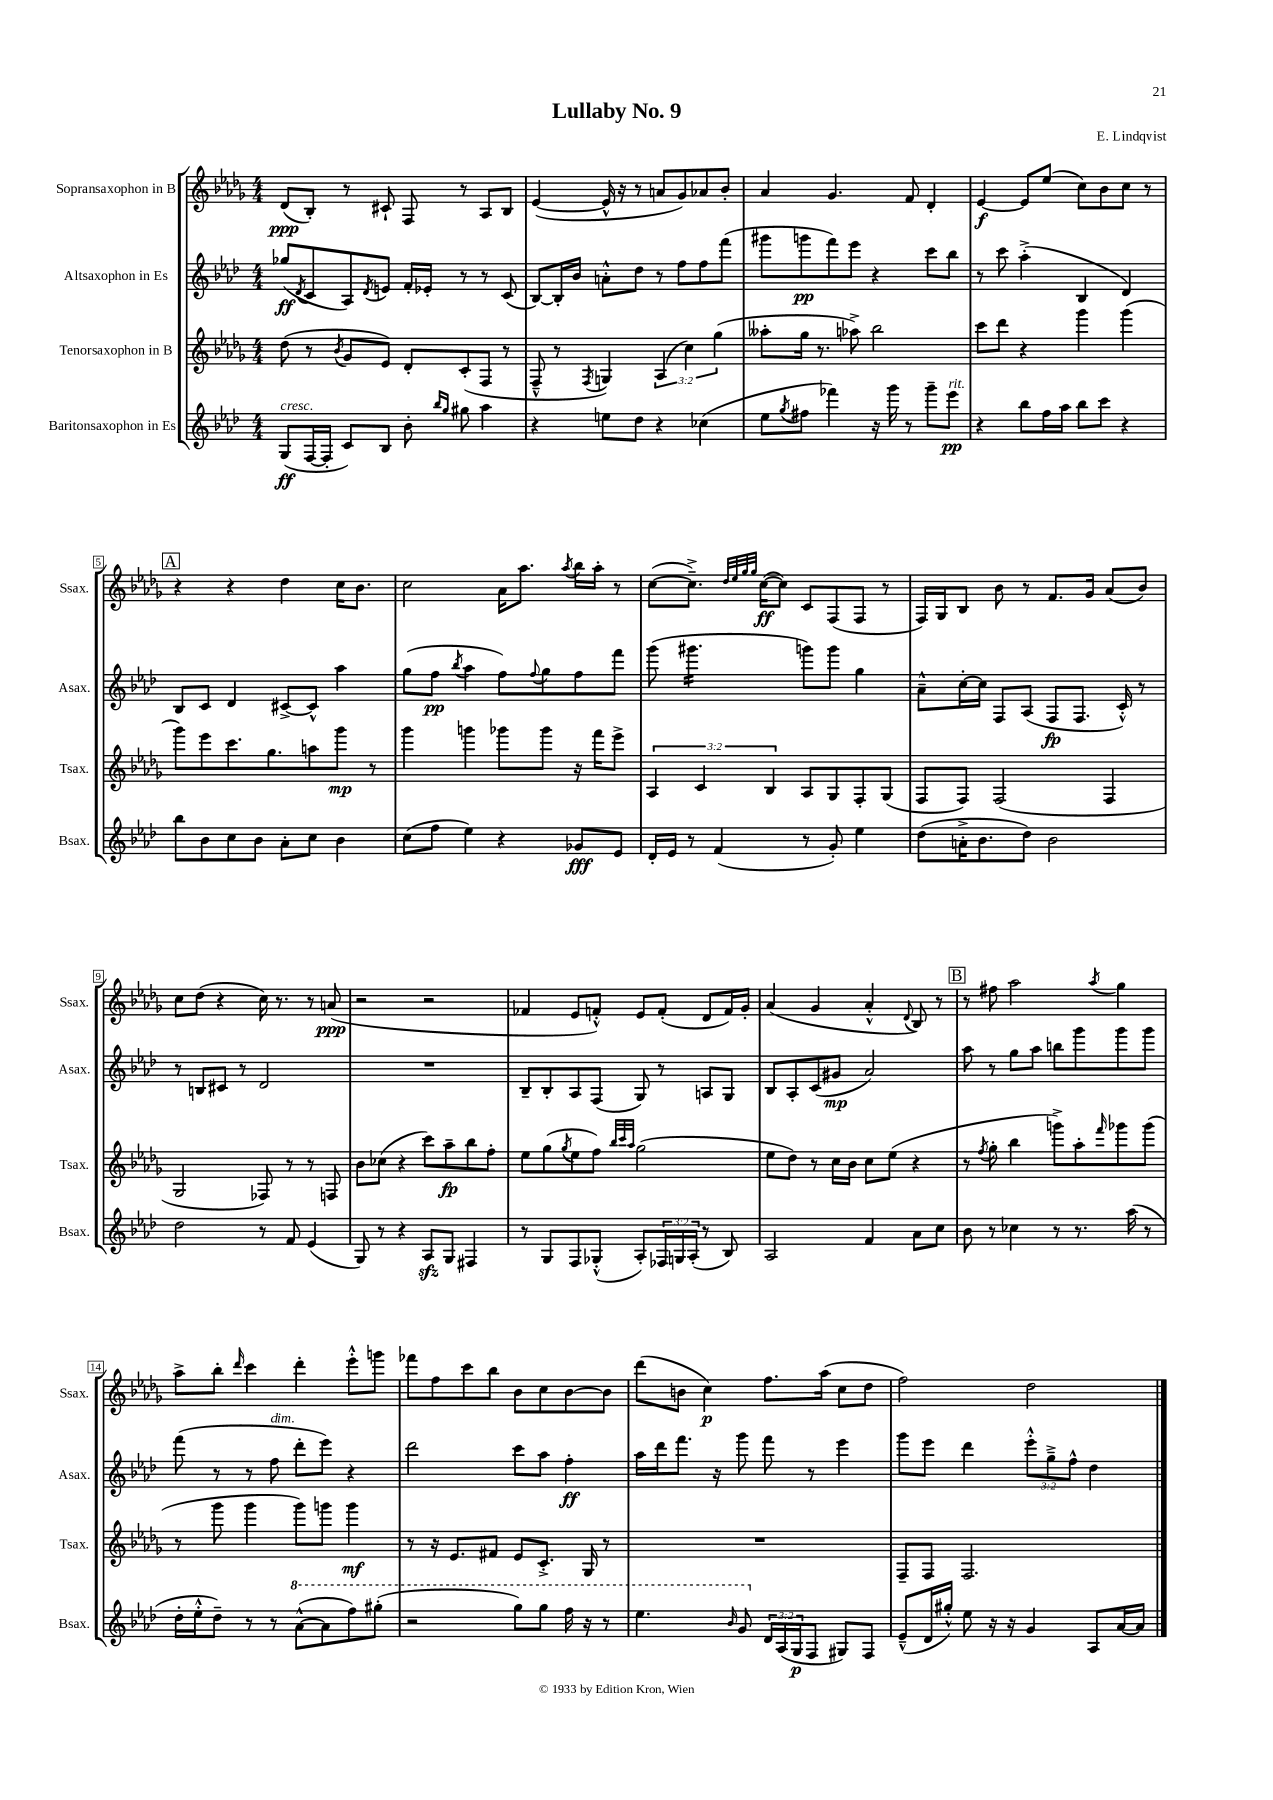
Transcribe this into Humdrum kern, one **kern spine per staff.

**kern	**kern	**kern	**kern
*staff4	*staff3	*staff2	*staff1
*clefG2	*clefG2	*clefG2	*clefG2
*k[b-e-a-d-]	*k[b-e-a-d-g-]	*k[b-e-a-d-]	*k[b-e-a-d-g-]
*M4/4	*M4/4	*M4/4	*M4/4
(8G	(8dd-	(8gg-	(8d-
.	.	8qd-	.
[16F	8r	8c	8B-')
16F']	.	.	.
.	8qb-	.	.
8c)	8g-	8A-)	8r
.	.	8qd-	.
8B-	8e-)	8e	8c#`
8b-'	8d-'	16f'	8F
.	.	16e-'	.
16qqbb-	.	.	.
16qqgg	.	.	.
8gg#	(8c'	8r	8r
4aa-	8F	8r	8A-
.	8r	(8c	8B-
=	=	=	=
4r	8F~^^	[8B-)	([4e-
.	8r	16B-']	.
.	.	16b-	.
.	8qF	.	.
8ee	4G)	8a'^^	16e-^^]
.	.	.	16r
8dd-	.	8dd-	8r
4r	(6A-	8r	8a
.	.	8ff	8g-)
.	6cc)	.	.
(4cc-	.	8ff	8a-
.	(6gg-	.	.
.	.	(8fff	8b-'
=	=	=	=
8ee-	8aa--'	8ggg#	4a-
8qgg	.	.	.
8ff#	16gg-	8ggg	.
.	8.r	.	.
4fff-)	.	8fff)	4.g-
.	8aa-^)	8eee-	.
16r	2bb-	4r	.
16ggg	.	.	.
8r	.	.	8f
8ggg~	.	8ccc	4d-'
8eee-	.	8bb-	.
=	=	=	=
4r	8ccc	8r	[4e-
.	8ddd-	8ccc	.
8bb-	4r	(4aa-'^	8e-]
16ff	.	.	(8ee-
16aa-	.	.	.
8bb-	4ggg-	4B-	8cc)
8ccc	.	.	8b-
4r	(4ggg-	4d-)	8cc
.	.	.	8r
=	=	=	=
8bb-	8ggg-)	8B-	4r
8b-	8eee-	8c	.
8cc	8.ccc	4d-	4r
8b-	.	.	.
.	8.gg-	.	.
8a-'	.	[8c#^	4dd-
8cc	8aa	8c#^^]	.
4b-	8ggg-	4aa-	16cc
.	.	.	8.b-
.	8r	.	.
=	=	=	=
(8cc	4ggg-	(8gg	2cc
8ff	.	8ff	.
.	.	8qbb-	.
4ee-)	4ggg	4aa-	.
4r	8ggg-	8ff)	16a-
.	.	.	8.aa-
.	.	8qqff	.
.	8ggg-	8gg	.
.	.	.	8qaa-
8g-	16r	8ff	16bb-
.	16fff	.	16aa-'
8e-	8eee-^	8fff	8r
=	=	=	=
16d-'	6A-	(8ggg	([8cc
16e-	.	.	.
8r	.	4.ggg#	8.cc~^])
.	6c	.	.
(4f	.	.	.
.	.	.	32qqdd-
.	.	.	32qqee-
.	.	.	32qqgg-
.	.	.	32qqgg-
.	.	.	([16cc
.	6B-	.	.
.	.	.	8cc])
8r	8A-	8ggg)	8c
8g')	8G-	8ggg	(8F
4ee-	8F'	4gg	8F
.	(8G-	.	8r
=	=	=	=
(8dd-	8F	8a-~^^	16F)
.	.	.	16G-
16a'^	8F)	[16cc'	8B-
8.b-	.	16cc]	.
.	(2F	8F	8b-
8dd-)	.	(8A-	8r
2b-	.	8F	8.f
.	.	8.F	.
.	.	.	16g-
.	4F	.	(8a-
.	.	16c'^^)	.
.	.	8r	8b-)
=	=	=	=
2dd-	2G-	8r	8cc
.	.	8B	(8dd-
.	.	8c#	4r
.	.	8r	.
8r	8F-)	2d-	16cc)
.	.	.	8.r
8f	8r	.	.
(4e-	8r	.	8r
.	8F	.	(8a
=	=	=	=
8G)	8b-	1r	2r
8r	(8cc-	.	.
4r	4r	.	.
8A-	8ccc)	.	2r
8G	8aa-~	.	.
4F#	8bb-	.	.
.	8ff'	.	.
=	=	=	=
8r	8ee-	8B-~	4f-
8G	(8gg-	8B-'	.
.	8qgg-	.	.
8F	8ee-	8A-	8e-
(8G-'^^	8ff)	(8F	8f'^^)
.	32qqbb-	.	.
.	32qqccc	.	.
.	32qqaa-	.	.
8A-')	(2gg-	8G)	8e-
24F-	.	8r	(8f'
24G	.	.	.
(24A-'	.	.	.
8r	.	8A	8d-
8B-)	.	8G	16f)
.	.	.	16g-'
=	=	=	=
2A-	8ee-	8B-	(4a-
.	8dd-)	8A-'	.
.	8r	(8c	4g-
.	16cc	8g#	.
.	16b-	.	.
4f	8cc	2a-)	4a-'^^
.	(8ee-	.	.
.	.	.	8qqd-
8a-	4r	.	8B-)
8cc	.	.	8r
=	=	=	=
8b-	8r	8aa-	8r
.	8qff	.	.
8r	8gg-'	8r	8ff#
4cc-	4bb-	8gg	2aa-
.	.	8aa-	.
8r	8ggg^)	8bb	.
8.r	8aa-'	8ggg	.
.	16qqfff	.	8qaa-
.	8ggg-	8ggg	4gg-
(16aa-	.	.	.
8r	(8ggg-	8ggg	.
=	=	=	=
16dd-'	8r	(8fff	8aa-^
16ee-'^^	.	.	.
8dd-~)	8ggg-	8r	8bb-'
.	.	.	16qqddd-
8r	4ggg-	8r	4ccc
8r	.	8ff	.
([8aa-^^	8ggg-)	8ddd-'	4ddd-'
8aa-]	8ggg	8eee-)	.
8fff)	4ggg	4r	8eee-'^^
(8ggg#'	.	.	8ggg
=	=	=	=
2r	8r	2ddd-	8fff-
.	16r	.	8ff
.	8.e-	.	.
.	.	.	8ccc
.	8f#	.	8bb-
8ggg)	8e-	8ccc	8b-
8ggg	8.c'^	8aa-	8cc
16fff	.	4ff'	[8b-
16r	16G-	.	.
8r	8r	.	8b-]
=	=	=	=
4.eee-	1r	16aa-	(8ddd-
.	.	16ddd-	.
.	.	8.fff	8b
.	.	.	4cc)
.	.	16r	.
16qqbb-	.	.	.
8gg	.	8ggg	.
24d-	.	8fff	8.ff
(24A-	.	.	.
24G	.	.	.
8F	.	8r	.
.	.	.	(16aa-
8G#)	.	4eee-	8cc
8F	.	.	8dd-
=	=	=	=
(8e-~^^	8F~	8ggg	2ff)
16d-	8F	8eee-	.
16gg#'^^)	.	.	.
8ee-	2.F	4ddd-	.
16r	.	.	.
16r	.	.	.
4g	.	12eee-'^^	2dd-
.	.	12gg~^	.
.	.	12ff^^	.
8A-	.	4dd-	.
[16a-	.	.	.
16a-]	.	.	.
==	==	==	==
*-	*-	*-	*-
